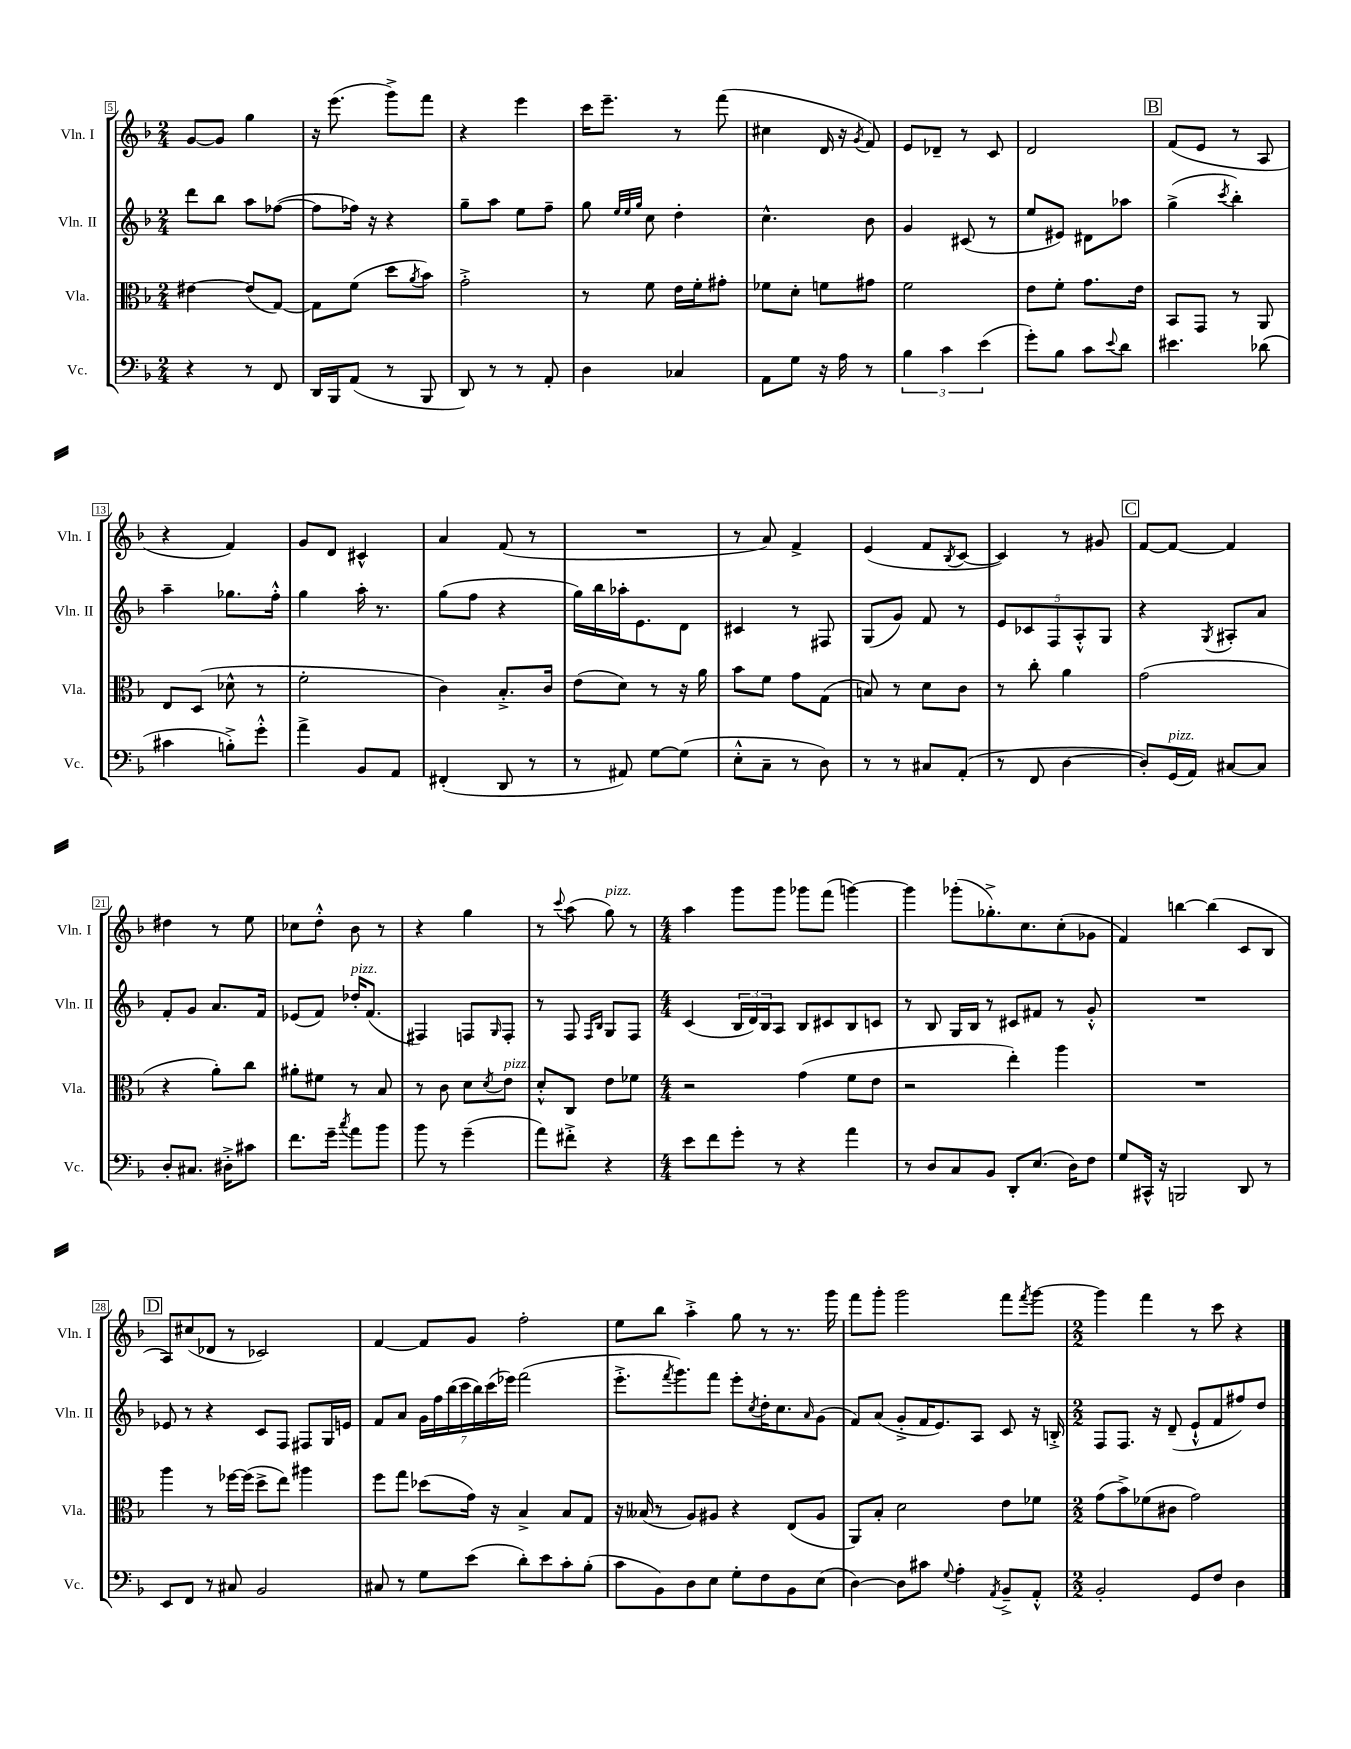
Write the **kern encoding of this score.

**kern	**kern	**kern	**kern
*part4	*part3	*part2	*part1
*staff4	*staff3	*staff2	*staff1
*I"Vc.	*I"Vla.	*I"Vln. II	*I"Vln. I
*I'Vc.	*I'Vla.	*I'Vln. II	*I'Vln. I
*clefF4	*clefC3	*clefG2	*clefG2
*k[b-]	*k[b-]	*k[b-]	*k[b-]
*M2/4	*M2/4	*M2/4	*M2/4
=5	=5	=5	=5
4r	[4e#X\	8ddd\L	[8g/L
.	.	8bb-\J	8g/J]
8r	(8e#/L]	8aa\L	4gg\
8FF/	[8G/J)	([8ff-X\J	.
=6	=6	=6	=6
16DD/LL	8G\L]	8ff-\L]	16r
16BBB-/J	.	.	(8.eee\
(8AA/J	(8f\J	16ff-X\Jk)	.
.	.	16r	.
8r	8dd\L	4r	8ggg^\L)
.	8qa/	.	.
8BBB-/	8b-\J)	.	8fff\J
=7	=7	=7	=7
8DD/)	2g'^\	8gg~\L	4r
8r	.	8aa\J	.
8r	.	8ee\L	4eee\
8AA'/	.	8ff~\J	.
=8	=8	=8	=8
4D\	8r	8gg\	16ccc\KL
.	.	.	8.eee~\J
.	.	32qqee/LLL	.
.	.	32qqee/	.
.	.	32qqgg/JJJ	.
.	8f\	8cc\	.
4C-X/	16e\LL	4dd'\	8r
.	16f'\J	.	.
.	8g#X'\J	.	(8fff\
=9	=9	=9	=9
8AA\L	8f-X\L	4.cc^^\	4cc#X\
8G\J	8d'\J	.	.
16r	8fn\L	.	16d/
16A\	.	.	16r
.	.	.	8qg/
8r	8g#X\J	8b-\	8f/)
=10	=10	=10	=10
6B-\	2f\	4g/	8e/L
.	.	.	8d-X~/J
6c\	.	.	.
.	.	(8c#X/	8r
(6e\	.	.	.
.	.	8r	8c/
=11	=11	=11	=11
8g'\L)	8e\L	8ee/L	2d/
8B-\J	8f'\J	8e#X/J)	.
8c\L	8.g\L	8d#X\L	.
8qqe/	.	.	.
8d\J	.	8aa-X\J	.
.	16e\Jk	.	.
!!LO:REH:place=s1:t=B
=12	=12	=12	=12
4.e#X\	8BB-/L	(4gg^\	(8f/L
.	8GG/J	.	8e/J
.	.	8qccc/	.
.	8r	4bb-'\)	8r
(8d-X\	8AA/	.	8A/
!!LO:LB:g=z
=13	=13	=13	=13
4c#X\	8E/L	4aa~\	4r
.	(8D/J	.	.
8Bn'^\L)	8d-X^^\	8.gg-X\L	4f/)
8g'^^\J	8r	.	.
.	.	16ff'^^\Jk	.
=14	=14	=14	=14
4a^\	2f'\	4gg\	8g/L
.	.	.	8d/J
8BB-/L	.	16aa'\	4c#X^^/
.	.	8.r	.
8AA/J	.	.	.
=15	=15	=15	=15
(4FF#X'/	4c\)	(8gg\L	4a/
.	.	8ff\J	.
8DD/	8.B-'^/L	4r	(8f/
8r	.	.	8r
.	16c/Jk	.	.
=16	=16	=16	=16
8r	(8e\L	16gg\LL)	2r
.	.	16bb-\	.
8AA#X/)	8d\J)	16aa-X'\J	.
.	.	8.e\	.
[8G\L	8r	.	.
(8G\J]	16r	8d\J	.
.	16a\	.	.
=17	=17	=17	=17
8E'^^\L	8b-\L	4c#X/	8r
8C~\J	8f\J	.	8a/)
8r	8g\L	8r	4f^/
8D\)	(8G\J	8F#X/	.
=18	=18	=18	=18
8r	8Bn/)	(8G/L	(4e/
8r	8r	8g/J)	.
8C#X/L	8d\L	8f/	8f/L
.	.	.	8qB-/
(8AA'/J	8c\J	8r	[8c/J
=19	=19	=19	=19
8r	8r	10e/L	4c/])
.	.	10c-X/	.
8FF/	8cc'\	.	.
.	.	10F/	.
[4D\	4a\	.	8r
.	.	10A'^^/	.
.	.	.	8g#X/
.	.	10G/J	.
!!LO:REH:place=s1:t=C
=20	=20	=20	=20
8D'/L])	(2g\	4r	[8f/L
!LO:TX:a:i:t=pizz.	!	!	!
(16GG/L	.	.	8f/J_
16AA/JJ)	.	.	.
.	.	8qG/	.
[8C#X/L	.	8A#X'/L	4f/]
8C#/J]	.	8a/J	.
!!LO:LB:g=z
=21	=21	=21	=21
8D'/L	4r	8f'/L	4dd#X\
8.C#X/J	.	8g/J	.
.	8a'\L)	8.a/L	8r
16D#X'^\KL	.	.	.
8c#X\J	8cc\J	.	8ee\
.	.	16f/Jk	.
=22	=22	=22	=22
8.f\L	8a#X'\L	(8e-X/L	8cc-X\L
.	8f#X\J	8f/J)	8dd'^^\J
16g~\Jk	.	.	.
8qcc/	.	.	.
!	!	!LO:TX:a:i:t=pizz.	!
8a\L	8r	16dd-X'/KL	8b-\
.	.	(8.f/J	.
8b-\J	8B-/	.	8r
=23	=23	=23	=23
8b-\	8r	4F#X/)	4r
8r	8c\	.	.
(4g~\	8d\L	8Fn/L	4gg\
.	8qd/	16qqG/	.
!	!LO:TX:a:i:t=pizz.	!	!
.	8e\J	8F'/J	.
=24	=24	=24	=24
8a\L)	8d'^^/L	8r	8r
.	.	.	8qqccc/
8f#X'^\J	8C/J	8F/	(8aa\
.	.	16qqF/LL	.
.	.	16qqB-/JJ	.
!	!	!	!LO:TX:a:i:t=pizz.
4r	8e\L	8G/L	8gg\)
.	8f-X\J	8F/J	8r
=25	=25	=25	=25
*M4/4	*M4/4	*M4/4	*M4/4
8e\L	2r	(4c/	4aa\
8f\	.	.	.
8g'\J	.	24B-/LL	8ggg\L
.	.	24d/)	.
.	.	24B-/J	.
8r	.	8A/J	8ggg\J
4r	(4g\	8B-/L	8ggg-X\L
.	.	8c#X/	(8fff\J
4a\	8f\L	8B-/	[4gggn\)
.	8e\J	8cn/J	.
=26	=26	=26	=26
8r	2r	8r	4ggg\]
8D/L	.	8B-/	.
8C/	.	16G/LL	(8ggg-X'\L
.	.	16B-/JJ	.
8BB-/J	.	8r	8.gg-X'^\)
8DD'/L	4ee'\)	8c#X/L	.
.	.	.	8.cc\
(8.E/J	.	8f#X/J	.
.	4aa\	8r	(8cc'\
16D\KL)	.	.	.
8F\J	.	8g'^^/	8g-X\J
=27	=27	=27	=27
8G/L	1r	1r	4f/)
16CC#X^^/Jk	.	.	.
16r	.	.	.
2BBBn/	.	.	[4bbn\
.	.	.	(4bb\]
8DD/	.	.	8c/L
8r	.	.	8B-/J
!!LO:LB:g=z
!!LO:REH:place=s1:t=D
=28	=28	=28	=28
8EE/L	4aa\	8e-X/	8A/L)
8FF/J	.	8r	(8cc#X/
8r	8r	4r	8d-X/J
8C#X/	[16ff-X\LL	.	8r
.	(16ff-\JJ]	.	.
2BB-/	8dd^\L	8c/L	2c-X/)
.	8ee\J)	8F/J	.
.	4aa#X\	8F#X/L	.
.	.	16G/L	.
.	.	16en/JJ	.
=29	=29	=29	=29
8C#X/	8ff\L	8f/L	[4f/
8r	8gg\J	8a/J	.
8G\L	(8dd-X\L	28g\LL	8f/L]
.	.	28ff\	.
.	.	(28bb-\	.
.	.	28ccc\	.
(8e\J	16g\Jk)	.	8g/J
.	.	28bb-\)	.
.	.	(28ccc\	.
.	16r	.	.
.	.	28eee-X\JJ)	.
8d'\L)	4B-^/	(2fff\	2ff'\
8e\	.	.	.
8c'\	8B-/L	.	.
(8B-'\J	8G/J	.	.
=30	=30	=30	=30
8c\L	16r	8.eee'^\L	8ee\L
.	(16B--X/	.	.
8BB-\)	8r	.	8bb-\J
.	.	8qfff/	.
.	.	8.ggg\)	.
8D\	8A/L)	.	4aa'^\
8E\J	8A#X/J	8fff\J	.
8G'\L	4r	8eee'\L	8gg\
.	.	8qcc/	.
8F\	.	16dd'\K	8r
.	.	8.cc\	.
8BB-\	(8E/L	.	8.r
.	.	16qqa/	.
(8E\J	8A#/J	(8g\J	.
.	.	.	16ggg\
=31	=31	=31	=31
[4D\)	8AA/L)	8f/L)	8fff\L
.	8B-'/J	(8a/J	8ggg'\J
8D\L]	2d\	8g'^/L	2ggg\
8c#X\J	.	16f/K	.
.	.	8.e/)	.
8qqG/	.	.	.
4A'\	.	.	.
.	.	8A/J	.
8qAA/	.	.	.
8BB-~^/L	8e\L	8c/	8fff\L
.	.	.	8qfff/
8AA'^^/J	8f-X\J	16r	[8ggg\J
.	.	16Bn'^/	.
=32	=32	=32	=32
*M2/2	*M2/2	*M2/2	*M2/2
2BB-'/	(8g\L	8F/L	4ggg\]
.	8b-^\)	8.F/J	.
.	(8f-X\	.	4fff\
.	.	16r	.
.	8c#X\J	(8d~/	.
8GG/L	2g\)	8e`^^/L	8r
8F/J	.	8f/	8ccc\
4D\	.	8ff#X/)	4r
.	.	8dd/J	.
==	==	==	==
*-	*-	*-	*-
